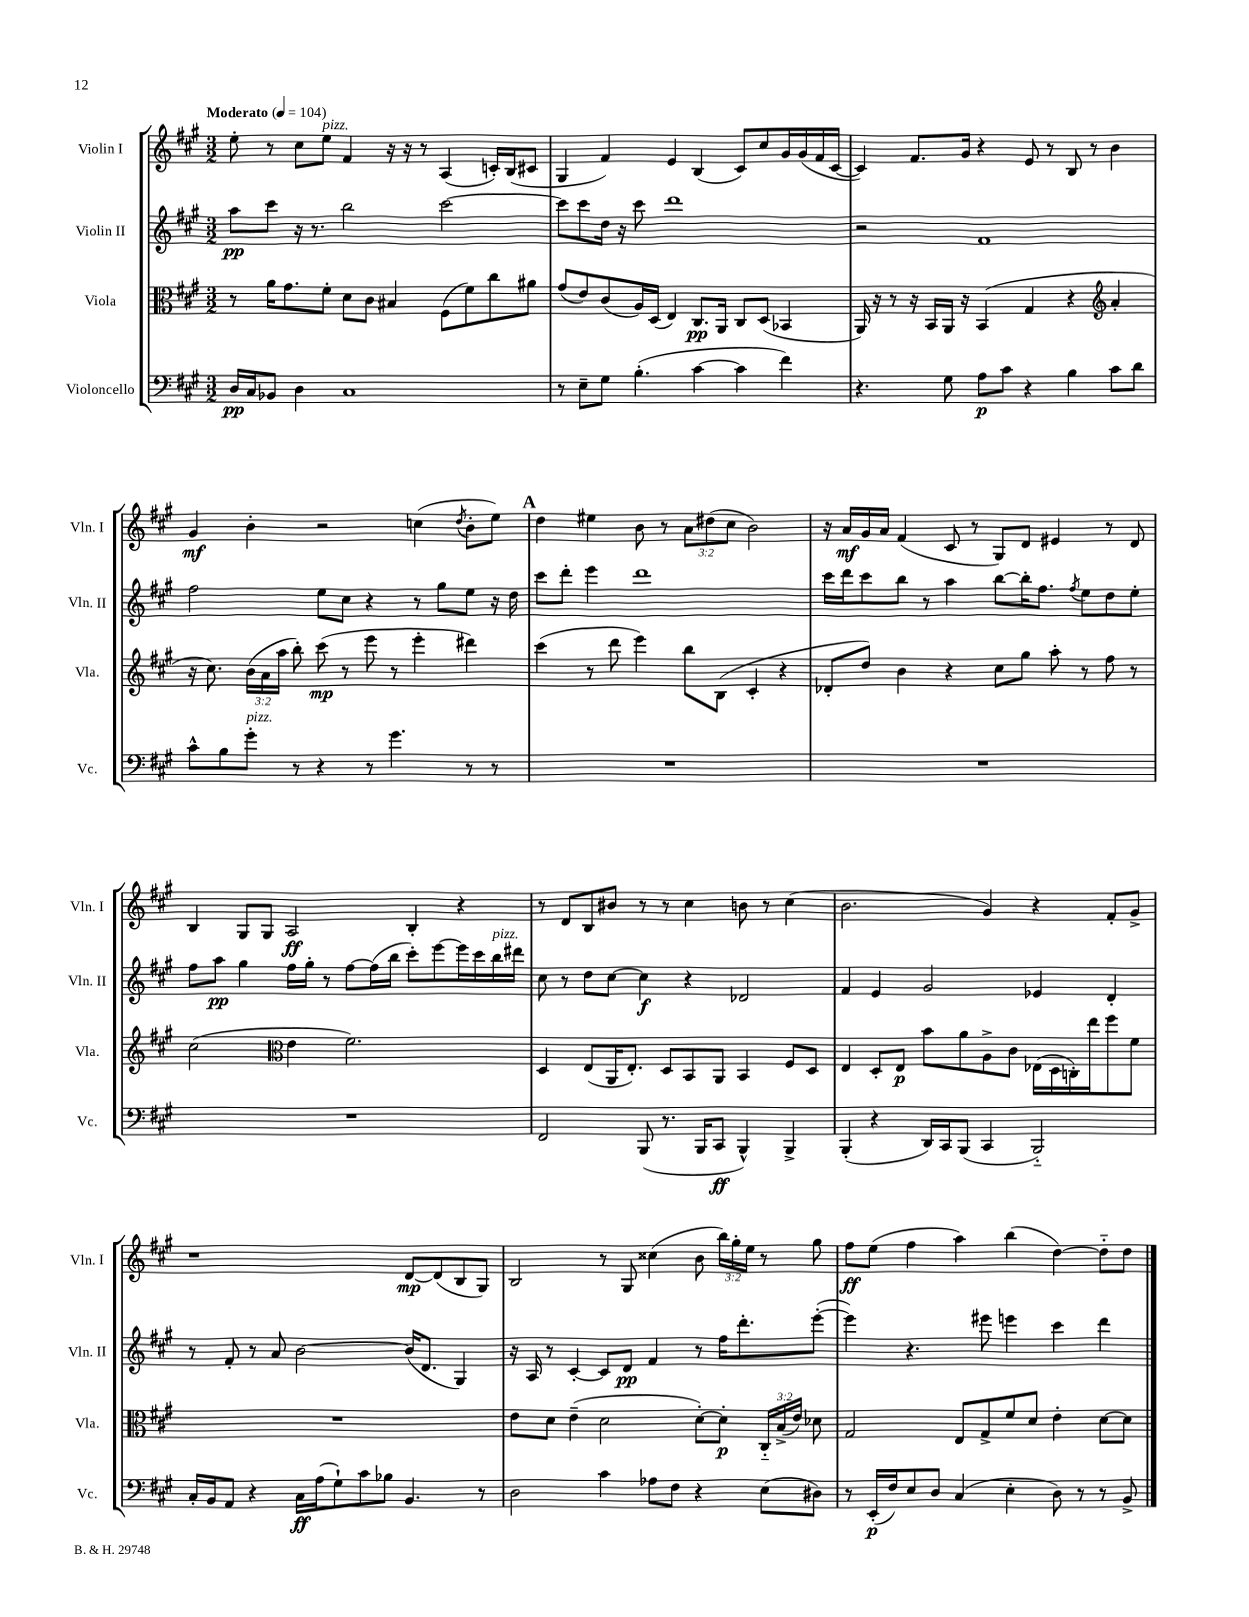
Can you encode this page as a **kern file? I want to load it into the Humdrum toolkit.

**kern	**kern	**kern	**kern
*staff4	*staff3	*staff2	*staff1
*clefF4	*clefC3	*clefG2	*clefG2
*k[f#c#g#]	*k[f#c#g#]	*k[f#c#g#]	*k[f#c#g#]
*M3/2	*M3/2	*M3/2	*M3/2
*MM104	*MM104	*MM104	*MM104
16D	8r	8aa	8ee'
16C#	.	.	.
8BB-	16a	8ccc#	8r
.	8.g#	.	.
4D	.	16r	8cc#
.	.	8.r	.
.	8f#'	.	8ee
1C#	8d	2bb	4f#
.	8c#	.	.
.	4B#	.	16r
.	.	.	16r
.	.	.	8r
.	(8F#	[2ccc#	(4A
.	8f#)	.	.
.	8cc#	.	16c')
.	.	.	(16B
.	8a#	.	8c#
=	=	=	=
8r	(8g#	8ccc#]	4G#
8E~	8e)	8ccc#	.
8G#	(8c#	16dd	4f#)
.	.	16r	.
(4.B'	16A)	8ccc#	.
.	(16D	.	.
.	4E)	1ddd	4e
[4c#	8.C#	.	(4B
.	16AA	.	.
4c#]	8C#	.	8c#)
.	(8D	.	8cc#
4f#)	4BB-	.	16g#
.	.	.	(16g#
.	.	.	16f#
.	.	.	[16c#
=	=	=	=
4.r	16AA)	2r	4c#])
.	16r	.	.
.	8r	.	.
.	16r	.	8.f#
.	16BB	.	.
8G#	16AA	.	.
.	16r	.	16g#
8A	(4BB	1f#	4r
8c#	.	.	.
4r	4G#	.	8e
.	.	.	8r
4B	4r	.	8B
.	.	.	8r
*	*clefG2	*	*
8c#	4a'	.	4b
8d	.	.	.
=	=	=	=
8c#^^	16r	2ff#	4g#
.	8.cc#)	.	.
8B	.	.	.
8g#'	(24b	.	4b'
.	24a	.	.
.	24aa	.	.
8r	8bb')	.	.
4r	(8ccc#	8ee	2r
.	8r	8cc#	.
8r	8eee	4r	.
4.g#	8r	.	.
.	4eee'	8r	(4cc
.	.	8gg#	.
.	.	.	8qdd
8r	4ddd#)	8ee	8b'
8r	.	16r	8ee)
.	.	16dd	.
=	=	=	=
1.r	(4ccc#	8ccc#	4dd
.	.	8ddd'	.
.	8r	4eee	4ee#
.	8ddd	.	.
.	4eee)	1ddd	8b
.	.	.	8r
.	8bb	.	12a
.	.	.	(12dd#
.	(8B	.	.
.	.	.	12cc#
.	4c#'	.	2b)
.	4r	.	.
=	=	=	=
1.r	8d-'	16ccc#	16r
.	.	16ddd	16a
.	8dd)	8ccc#	16g#
.	.	.	16a
.	4b	8bb	(4f#
.	.	8r	.
.	4r	4aa	8c#
.	.	.	8r
.	8cc#	[8bb	8G#)
.	8gg#	16bb']	8d
.	.	8.ff#	.
.	8aa'	.	4e#
.	.	8qff#	.
.	8r	8ee	.
.	8ff#	8dd	8r
.	8r	8ee'	8d
=	=	=	=
1.r	(2cc#	8ff#	4B
.	.	8aa	.
.	.	4gg#	8G#
.	.	.	8G#
*	*clefC3	*	*
.	4e	16ff#	2A
.	.	16gg#'	.
.	.	8r	.
.	2.f#)	[8ff#	.
.	.	(16ff#]	.
.	.	16bb	.
.	.	8ccc#')	4B'
.	.	[8eee	.
.	.	16eee]	4r
.	.	16ccc#	.
.	.	16bb	.
.	.	16ddd#	.
=	=	=	=
2FF#	4D	8cc#	8r
.	.	8r	8d
.	(8E	8dd	8B
.	16AA	[8cc#	8b#
.	8.E')	.	.
(8BBB	.	4cc#]	8r
8.r	8D	.	8r
.	8BB	4r	4cc#
16BBB	.	.	.
8CC#	8AA	.	.
4BBB^^)	4BB	2d-	8b
.	.	.	8r
4BBB^	8F#	.	(4cc#
.	8D	.	.
=	=	=	=
(4BBB'	4E	4f#	2.b
4r	8D'	4e	.
.	8E	.	.
16DD)	8b	2g#	.
16CC#	.	.	.
(8BBB	8a	.	.
4CC#	8A^	.	4g#)
.	8c#	.	.
2BBB'~)	(16E-	4e-	4r
.	16D	.	.
.	16C')	.	.
.	16ee	.	.
.	8ff#	4d'	8f#'
.	8f#	.	8g#^
=	=	=	=
16C#'	1.r	8r	1r
16BB	.	.	.
8AA	.	8f#'	.
4r	.	8r	.
.	.	8a	.
16C#	.	[2b	.
(16A	.	.	.
8G#`)	.	.	.
8c#	.	.	.
8B-	.	.	.
4.BB	.	(16b]	[8d
.	.	8.d	.
.	.	.	(8d]
.	.	4G#)	8B
8r	.	.	8G#)
=	=	=	=
2D	8e	16r	2B
.	.	16A	.
.	8d	8r	.
.	(4e~	[4c#'	.
4c#	2d	8c#]	8r
.	.	8d	8G#
8A-	.	4f#	(4cc##
8F#	.	.	.
4r	[8d')	8r	8b
.	8d']	16ff#	24bb)
.	.	.	24gg#'
.	.	8.ddd'	.
.	.	.	24ee
(8E	24C#'~	.	8r
.	(24B^	.	.
.	24e)	.	.
8D#)	8d-	([8eee'	8gg#
=	=	=	=
8r	2G#	4eee])	8ff#
(16EE'	.	.	(8ee
16F#)	.	.	.
8E	.	4.r	4ff#
8D	.	.	.
(4C#	8E	.	4aa)
.	8G#^	8eee#	.
4E'	8f#	4eee	(4bb
.	8d	.	.
8D)	4e'	4ccc#	[4dd)
8r	.	.	.
8r	[8d	4ddd	8dd'~]
8BB^	8d]	.	8dd
==	==	==	==
*-	*-	*-	*-
